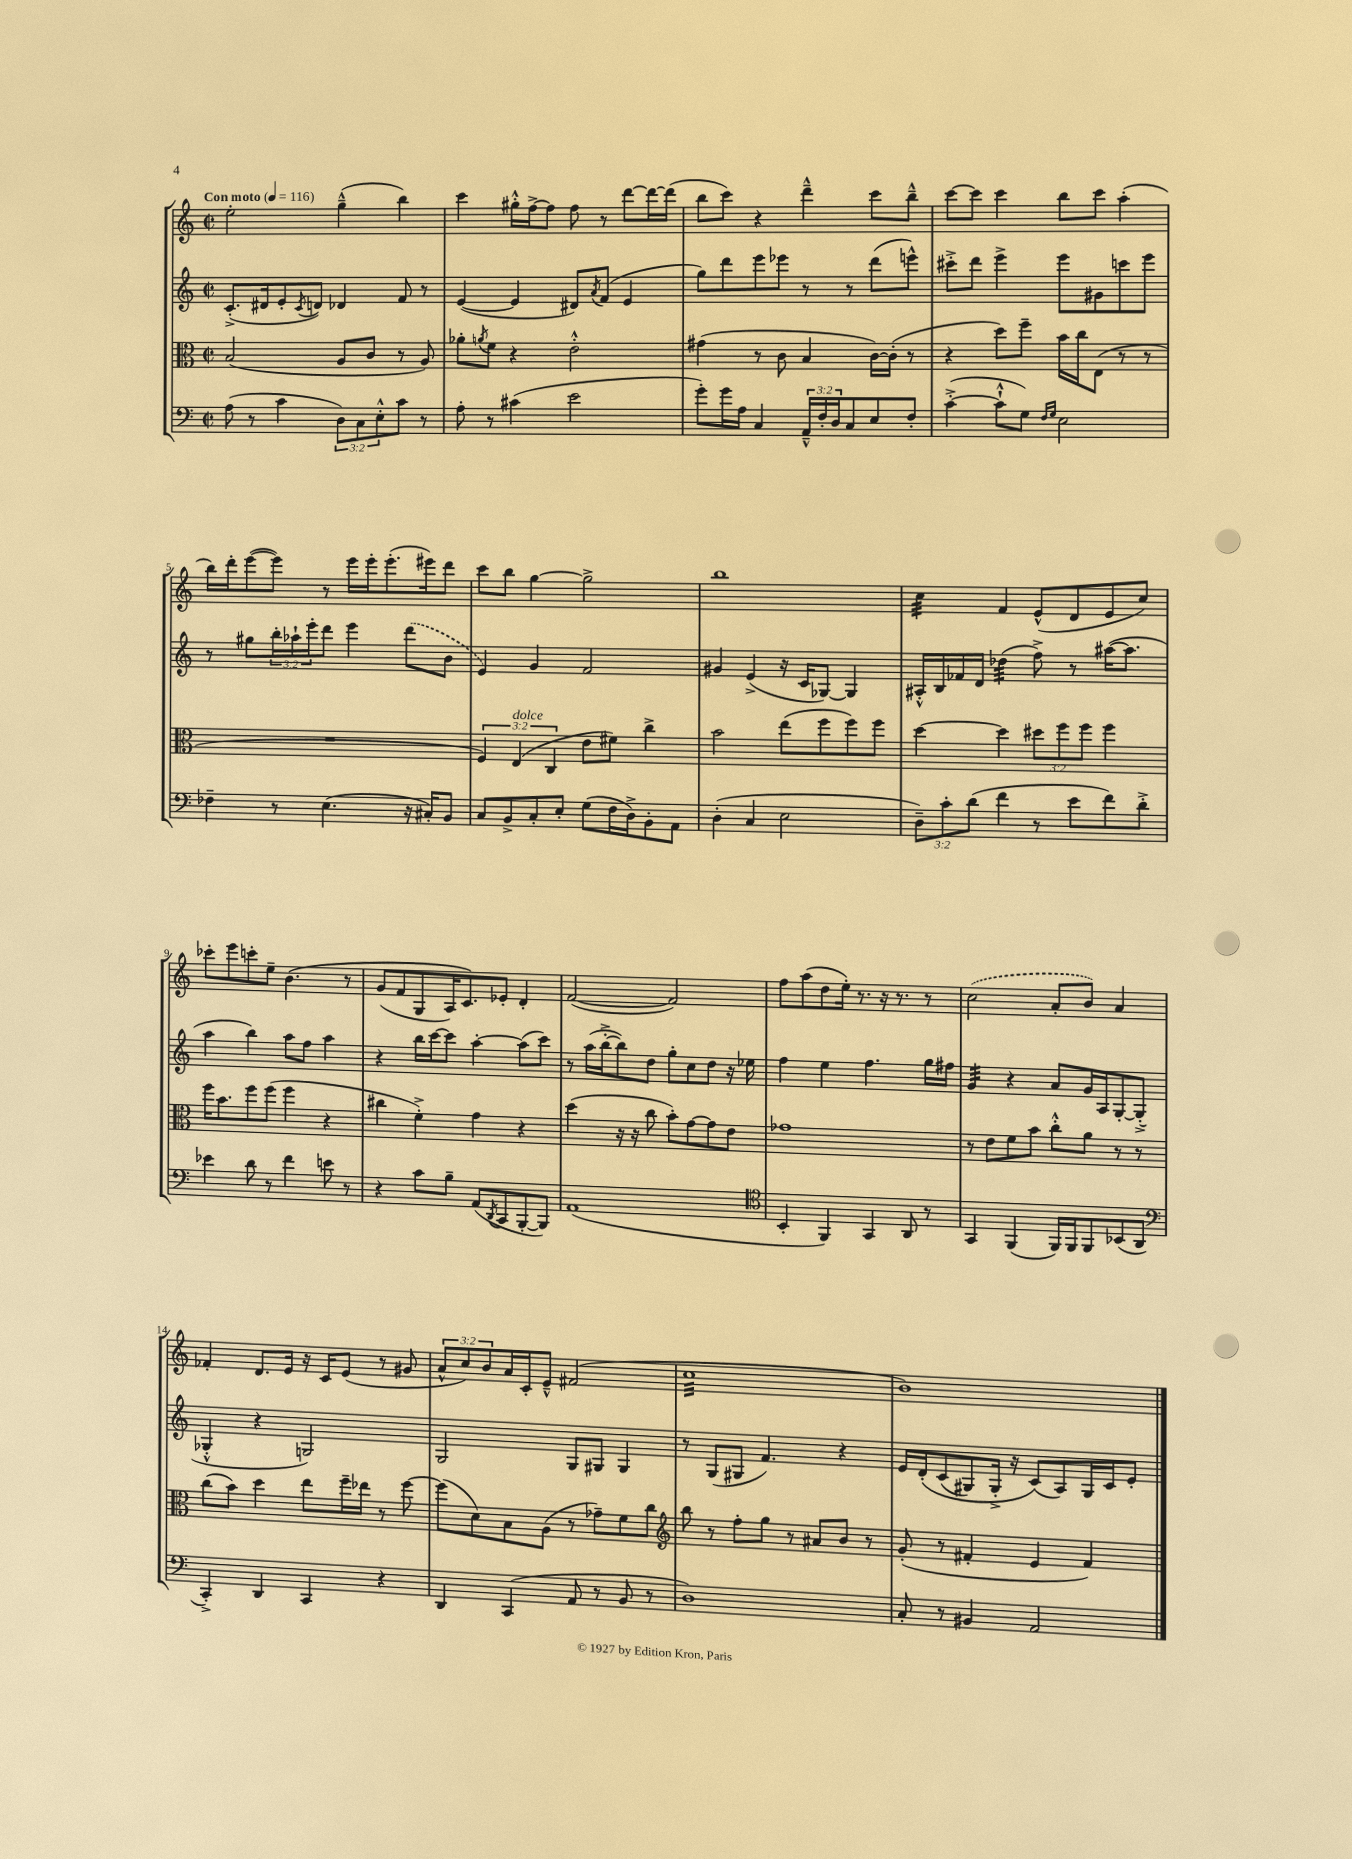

**kern	**kern	**kern	**kern
*staff4	*staff3	*staff2	*staff1
*clefF4	*clefC3	*clefG2	*clefG2
*k[]	*k[]	*k[]	*k[]
*M2/2	*M2/2	*M2/2	*M2/2
*met(c|)	*met(c|)	*met(c|)	*met(c|)
*MM116	*MM116	*MM116	*MM116
(8A	(2B	(8.c'^	2ee'
8r	.	.	.
.	.	16d#	.
4c	.	8e'	.
.	.	8qc	.
.	.	8d)	.
12D)	8A	4d-	(4gg~^^
12C	.	.	.
.	8c	.	.
12E'^^	.	.	.
8c	8r	8f	4bb)
8r	8A)	8r	.
=	=	=	=
8A'	8a-'	([4e	4ccc
.	8qa	.	.
8r	8f	.	.
(4c#	4r	4e]	16gg#'^^
.	.	.	[16ff^
.	.	.	8ff]
2e	2e'^^	8d#)	8ff
.	.	8qa	.
.	.	(8f	8r
.	.	4e	[8ddd
.	.	.	16ddd_
.	.	.	(16ddd]
=	=	=	=
8g')	(4g#	8gg)	8bb
16g	.	8ddd	8ccc)
16A	.	.	.
4C	8r	8eee	4r
.	8c	8eee-	.
24AA~^^	4B	8r	4ddd~^^
24F'	.	.	.
24D	.	.	.
8C	.	8r	.
8E	[16c)	(8ddd	8ccc
.	(16c']	.	.
8F'	8r	8eee^^)	8bb~^^
=	=	=	=
([4c'^	4r	8ccc#'^	[8ccc
.	.	8ddd	8ccc]
8c`^^]	8dd)	4eee^	4ccc
8G)	8ff~	.	.
16qqF	.	.	.
16qqG	.	.	.
2E	16b	8eee	8bb
.	16cc	.	.
.	(8E	8g#	8ccc
.	8r	8ccc	(4aa'
.	8r	8eee	.
=	=	=	=
4F-~	1r	8r	16bb)
.	.	.	16ddd'
.	.	8gg#	([8eee
8r	.	24bb'	8eee])
.	.	24aa-`	.
.	.	24eee'	.
(4.E	.	8ddd	8r
.	.	4eee	16eee
.	.	.	16eee'
.	.	.	(8.eee'
16r	.	(8ddd	.
16C#')	.	.	16eee#)
8BB	.	8b	8ddd
=	=	=	=
8C	6F)	4e)	8ccc
8BB^	.	.	8bb
.	(6E	.	.
8C'	.	4g	[4gg
.	6C	.	.
8E'	.	.	.
(8G	8e	2f	2gg^]
16F	8f#)	.	.
16D^)	.	.	.
8BB'	4cc^	.	.
8AA	.	.	.
=	=	=	=
(4D'	2b	4g#	1bb
4C	.	(4e^	.
2E	(8ee	16r	.
.	.	16c	.
.	8ff	[8G-)	.
.	8ff)	4G-]	.
.	8ff	.	.
=	=	=	=
12D~)	[4dd	16A#'^^	4cc
.	.	16B	.
12c'	.	.	.
.	.	16f-	.
(12d	.	.	.
.	.	16d	.
4f	4dd]	(4dd-	4f
8r	12dd#	8ff^)	(8e^^
.	12ff	.	.
8e	.	8r	8d
.	12ff	.	.
8f)	4ff	([16aa#	8e
.	.	8.aa#]	.
8d'^	.	.	8cc)
=	=	=	=
4e-	16ff	4aa	8ccc-'
.	8.b	.	.
.	.	.	8eee
8d	8ff	4bb)	8ccc'
8r	(8ff	.	8ee~
4f	4ff	8aa	&(4.b
.	.	8ff	.
8e	4r	4aa	.
8r	.	.	8r
=	=	=	=
4r	4cc#	4r	(8g
.	.	.	8f
8c	4f'^)	16bb	8G
.	.	[16ccc	.
8B~	.	8ccc]	16A)
.	.	.	8.c&)
(8AA	4g	[4aa'	.
8qDD	.	.	.
8CC	.	.	8e-'
[8BBB'	4r	(8aa]	4d'
8BBB])	.	8ccc)	.
=	=	=	=
(1AA	(4dd	8r	([2f
.	.	(16aa	.
.	.	[16bb'^	.
.	16r	8bb])	.
.	16r	.	.
.	8cc	8dd	.
.	8b')	8gg'	2f])
.	[8g	8cc	.
.	8g]	8dd	.
.	8e	16r	.
.	.	16ee-	.
=	=	=	=
*clefC4	*	*	*
4BB'	1g-	4ff	8ff
.	.	.	(8aa
4FF)	.	4ee	8dd
.	.	.	16ee')
.	.	.	8.r
4GG	.	4.ff	.
.	.	.	16r
.	.	.	8.r
8AA	.	.	.
8r	.	16gg	8r
.	.	16ff#	.
=	=	=	=
4GG	8r	4g	(2cc
.	8e	.	.
(4FF	8f	4r	.
.	8b	.	.
16FF)	8cc'^^	8a	8a'
16FF	.	.	.
8FF	8a	16g	8b)
.	.	16A	.
(8BB-	8r	[8G'	4a
8AA	8r	(8G'^]	.
=	=	=	=
*clefF4	*	*	*
4CC'^)	(8cc	4G-'^^	4f-'
.	8b)	.	.
4DD	4dd	4r	8.d
.	.	.	16e
4CC	8ee	2G)	16r
.	.	.	16c
.	16ff~	.	(8e
.	16ee-	.	.
4r	8r	.	8r
.	[8ff	.	8g#
=	=	=	=
4DD	(8ff]	2G	12a^^
.	.	.	12cc)
.	8d)	.	.
.	.	.	12b
(4CC	8B	.	16a
.	.	.	16c'
.	(8A	.	8e~^^
8AA	8r	8G	(2f#
8r	8g-~)	8G#	.
8BB	8f	4G#	.
8r	8cc	.	.
=	=	=	=
*	*clefG2	*	*
1D)	8bb	8r	1cc
.	8r	(8G	.
.	8ff'	8G#	.
.	8gg	4.f)	.
.	8r	.	.
.	8a#	.	.
.	8b	4r	.
.	8r	.	.
=	=	=	=
8C'	(8g'	16e	1b)
.	.	&(16d'	.
8r	8r	(8c	.
4BB#	4f#'	8G#)	.
.	.	16G#'^	.
.	.	16r	.
2AA	4e	(8c&)	.
.	.	8A)	.
.	4f#)	16G#	.
.	.	16c	.
.	.	8e'	.
==	==	==	==
*-	*-	*-	*-
